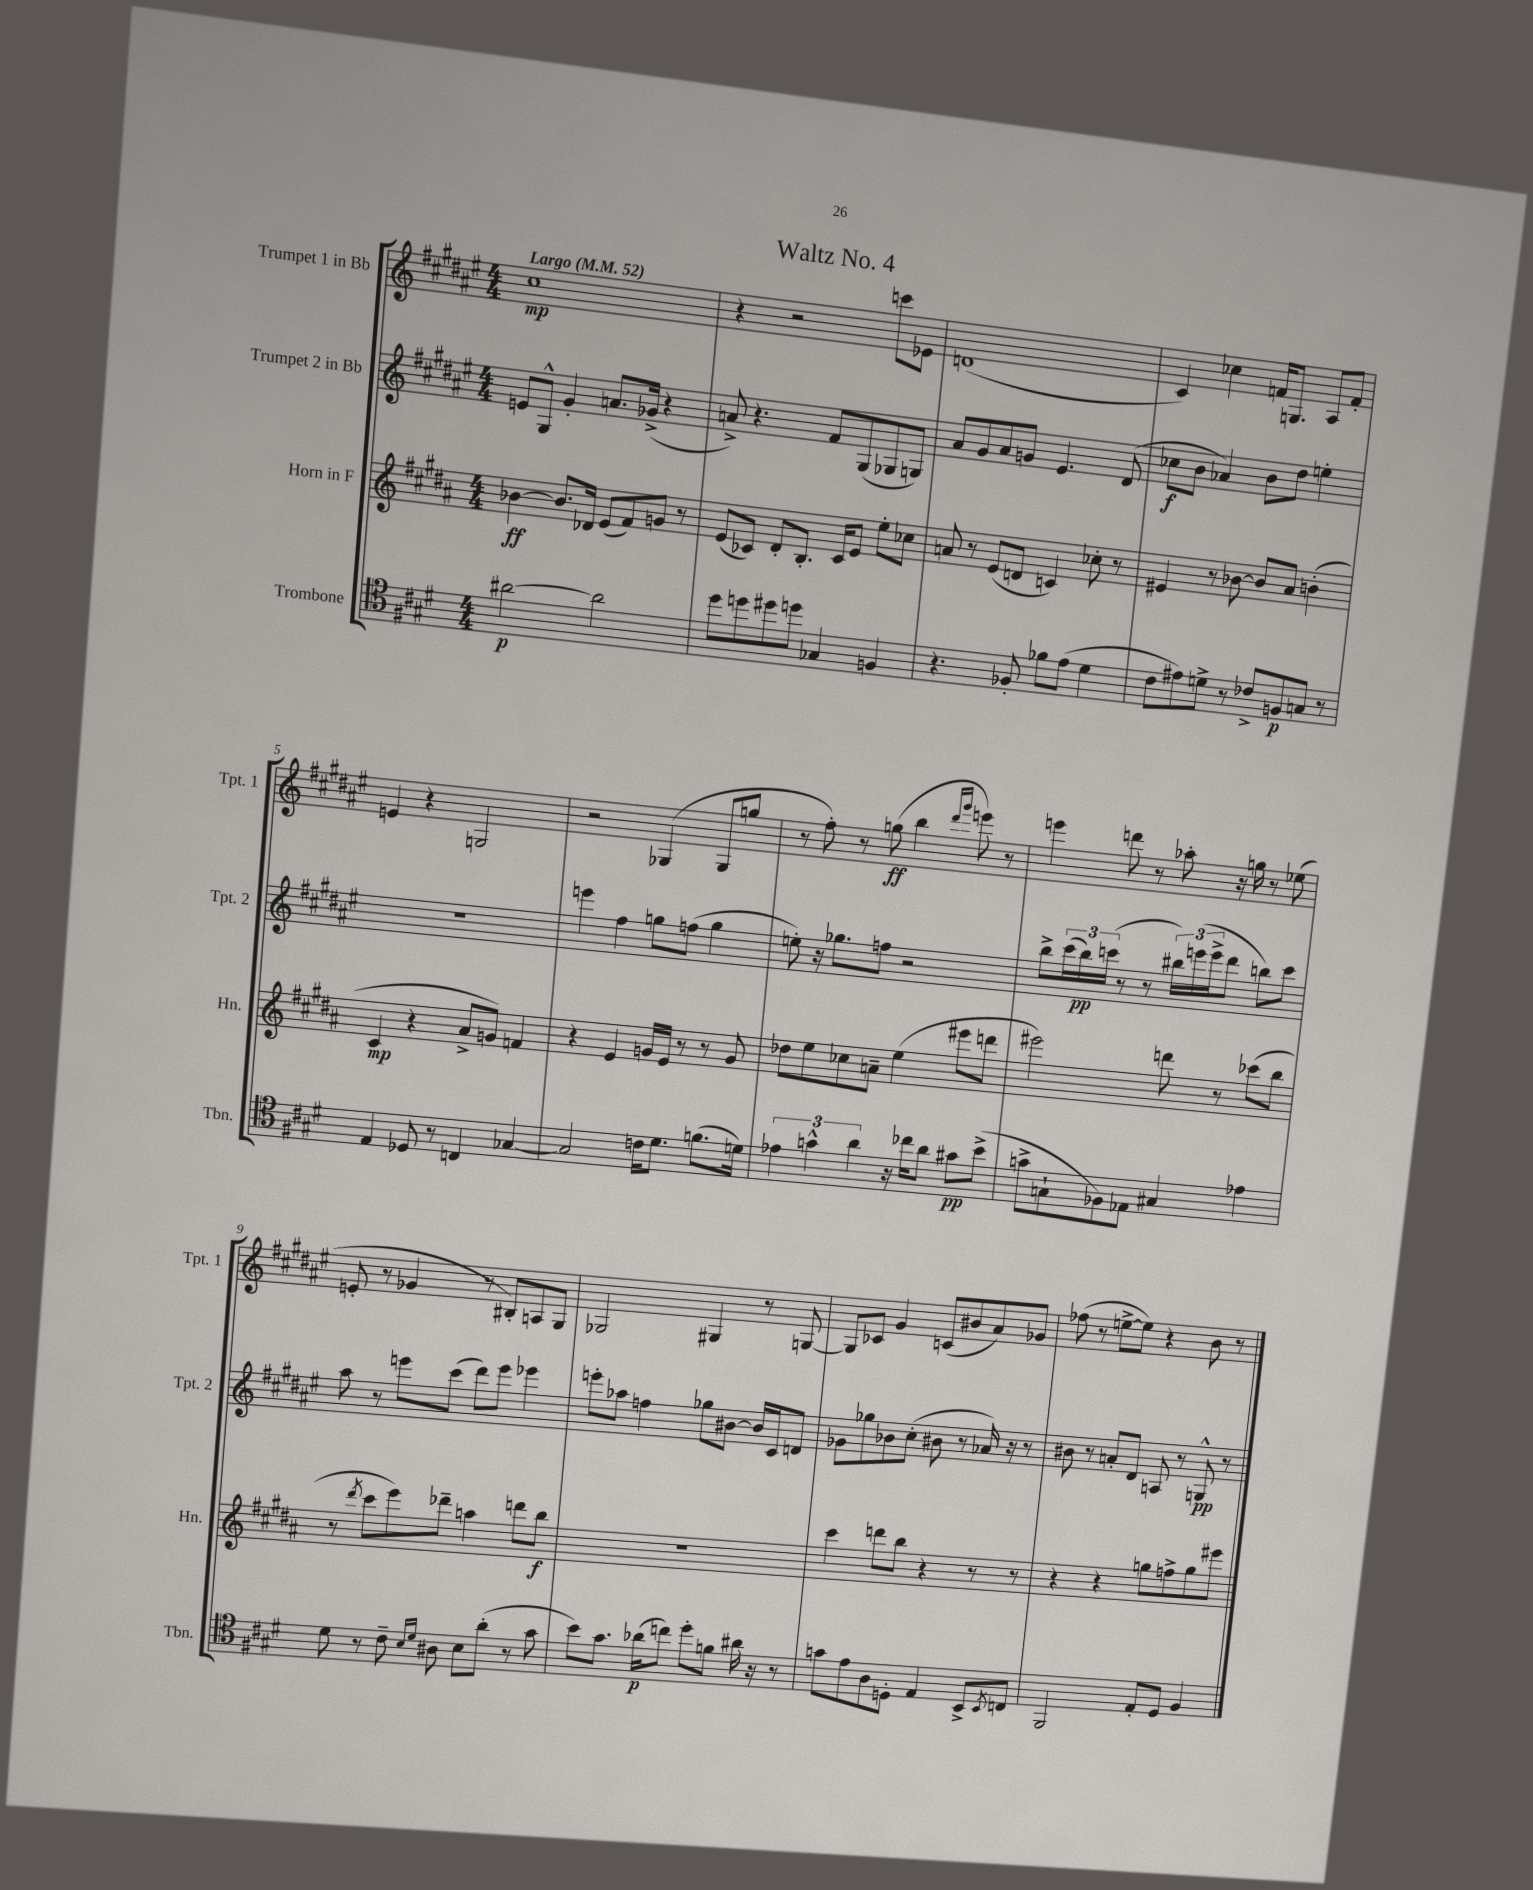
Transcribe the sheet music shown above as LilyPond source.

\header { title = "Waltz No. 4" }
<<
\new StaffGroup <<
\new Staff = "s0" \with { instrumentName = "Trumpet 1 in Bb" shortInstrumentName = "Tpt. 1" } {
    \clef treble \key fis \major \numericTimeSignature \time 4/4 \tempo "Largo" 4 = 52
    cis''1\mp |
    r4 r2 c'''8 ees'8 |
    d'1( |
    cis'4) ces''4 f'16 g8. ais8 f'8-. |
    e'4 r4 g2 |
    r2 ges4( ges8 g''8 |
    r8 fis''8-.) r8 g''8\ff( b''4 \grace { dis'''16 gis'''16 } e'''8) r8 |
    e'''4 d'''8 r8 aes''8-. r16 g''16 r8 ees''8( |
    e'8-. r8 ges'4 r8 bis8-.) a8 gis8 |
    ges2 gis4 r8 g8~ |
    g8 ces'8 gis'4 c'8( bis'8 ais'8) ges'8 |
    fes''8( r8 e''8~-> e''8) r4 b'8 r8 \bar "|." |
}
\new Staff = "s1" \with { instrumentName = "Trumpet 2 in Bb" shortInstrumentName = "Tpt. 2" } {
    \clef treble \key fis \major \numericTimeSignature \time 4/4
    e'8 gis8-^ gis'4-. a'8. ges'16->( r4 |
    a'8->) r4. fis'8 gis8( ges8 g8) |
    ais'8 gis'8 ais'8 g'8 eis'4. dis'8( |
    ces''8\f b'8 aes'4) b'8 dis''8 e''4-. |
    r1 |
    e'''4 fis''4 g''8 f''8( g''4 |
    e''8-.) r16 ges''8. f''8 r2 |
    b''8-> \tuplet 3/2 { cis'''16( b''16\pp) c'''16( } r8 r8 \tuplet 3/2 { bis''16) e'''16( e'''16-> } dis'''8 b''8) c'''8 |
    ais''8 r8 e'''8 cis'''8( dis'''8) e'''8 ees'''4 |
    e'''8-. aes''8 f''4 ges''8 bis'8~ bis'16 cis'16 d'8 |
    ges'8 ges''8 bes'8 cis''8-.( bis'8 r8 aes'16) r16 r8 |
    bis'8 r8 a'8-. dis'8 a8 r8 g8-^\pp r8 \bar "|." |
}
\new Staff = "s2" \with { instrumentName = "Horn in F" shortInstrumentName = "Hn." } {
    \clef treble \key b \major \numericTimeSignature \time 4/4
    bes'4~\ff bes'8. des'16 e'8( fis'8) g'8 r8 |
    e'8( ces'8) dis'8-. b8.-. ces'16 e'8 e''8-. ces''8 |
    a'8 r8 e'8( d'8 c'4) ces''8-. r8 |
    eis'4 r8 bes'8~ bes'8 ais'8 b'4-.( |
    cis'4\mp r4 ais'8-> g'8) f'4 |
    r4 e'4 g'16 e'16 r8 r8 g'8 |
    des''8 e''8 ces''8 a'8-- e''4( eis'''8 d'''8 |
    eis'''2) d'''8 r8 ces'''8( b''8 |
    r8 \acciaccatura { dis'''8 } cis'''8 e'''8) des'''8-- a''4 d'''8 b''8\f |
    R1 |
    cis'''4 d'''8 b''8 r4 r8 r8 |
    r4 r4 g''8 f''8-> g''8 eis'''8 \bar "|." |
}
\new Staff = "s3" \with { instrumentName = "Trombone" shortInstrumentName = "Tbn." } {
    \clef tenor \key e \major \numericTimeSignature \time 4/4
    ais'2~\p ais'2 |
    dis''8 d''8 dis''8 d''8 ges4 f4 |
    r4. fes8-. fes'8 e'8( dis'4 |
    cis'8 eis'8) d'8-> r8 ces'8-> f8\p g8 r8 |
    e4 des8 r8 c4 ges4~ |
    ges2 c'16 dis'8. f'8.( d'16) |
    \tuplet 3/2 { ees'4 g'4-^ a'4 } r16 ces''16 a'8 gis'8\pp b'8->( |
    g'8-> g8-! fes8) ees8 gis4 ees'4 |
    dis'8 r8 cis'8-- \grace { b16 dis'16 } ais8 b8 a'8-.( r8 gis'8 |
    b'8) gis'8. aes'16\p( c''8) dis''8-. f'8 ais'16 r16 r8 |
    g'8 e'8 a8 d8-. e4 b,8-> \acciaccatura { b,8 } c8 |
    fis,2 e8-. dis8 fis4 \bar "|." |
}
>>
>>
